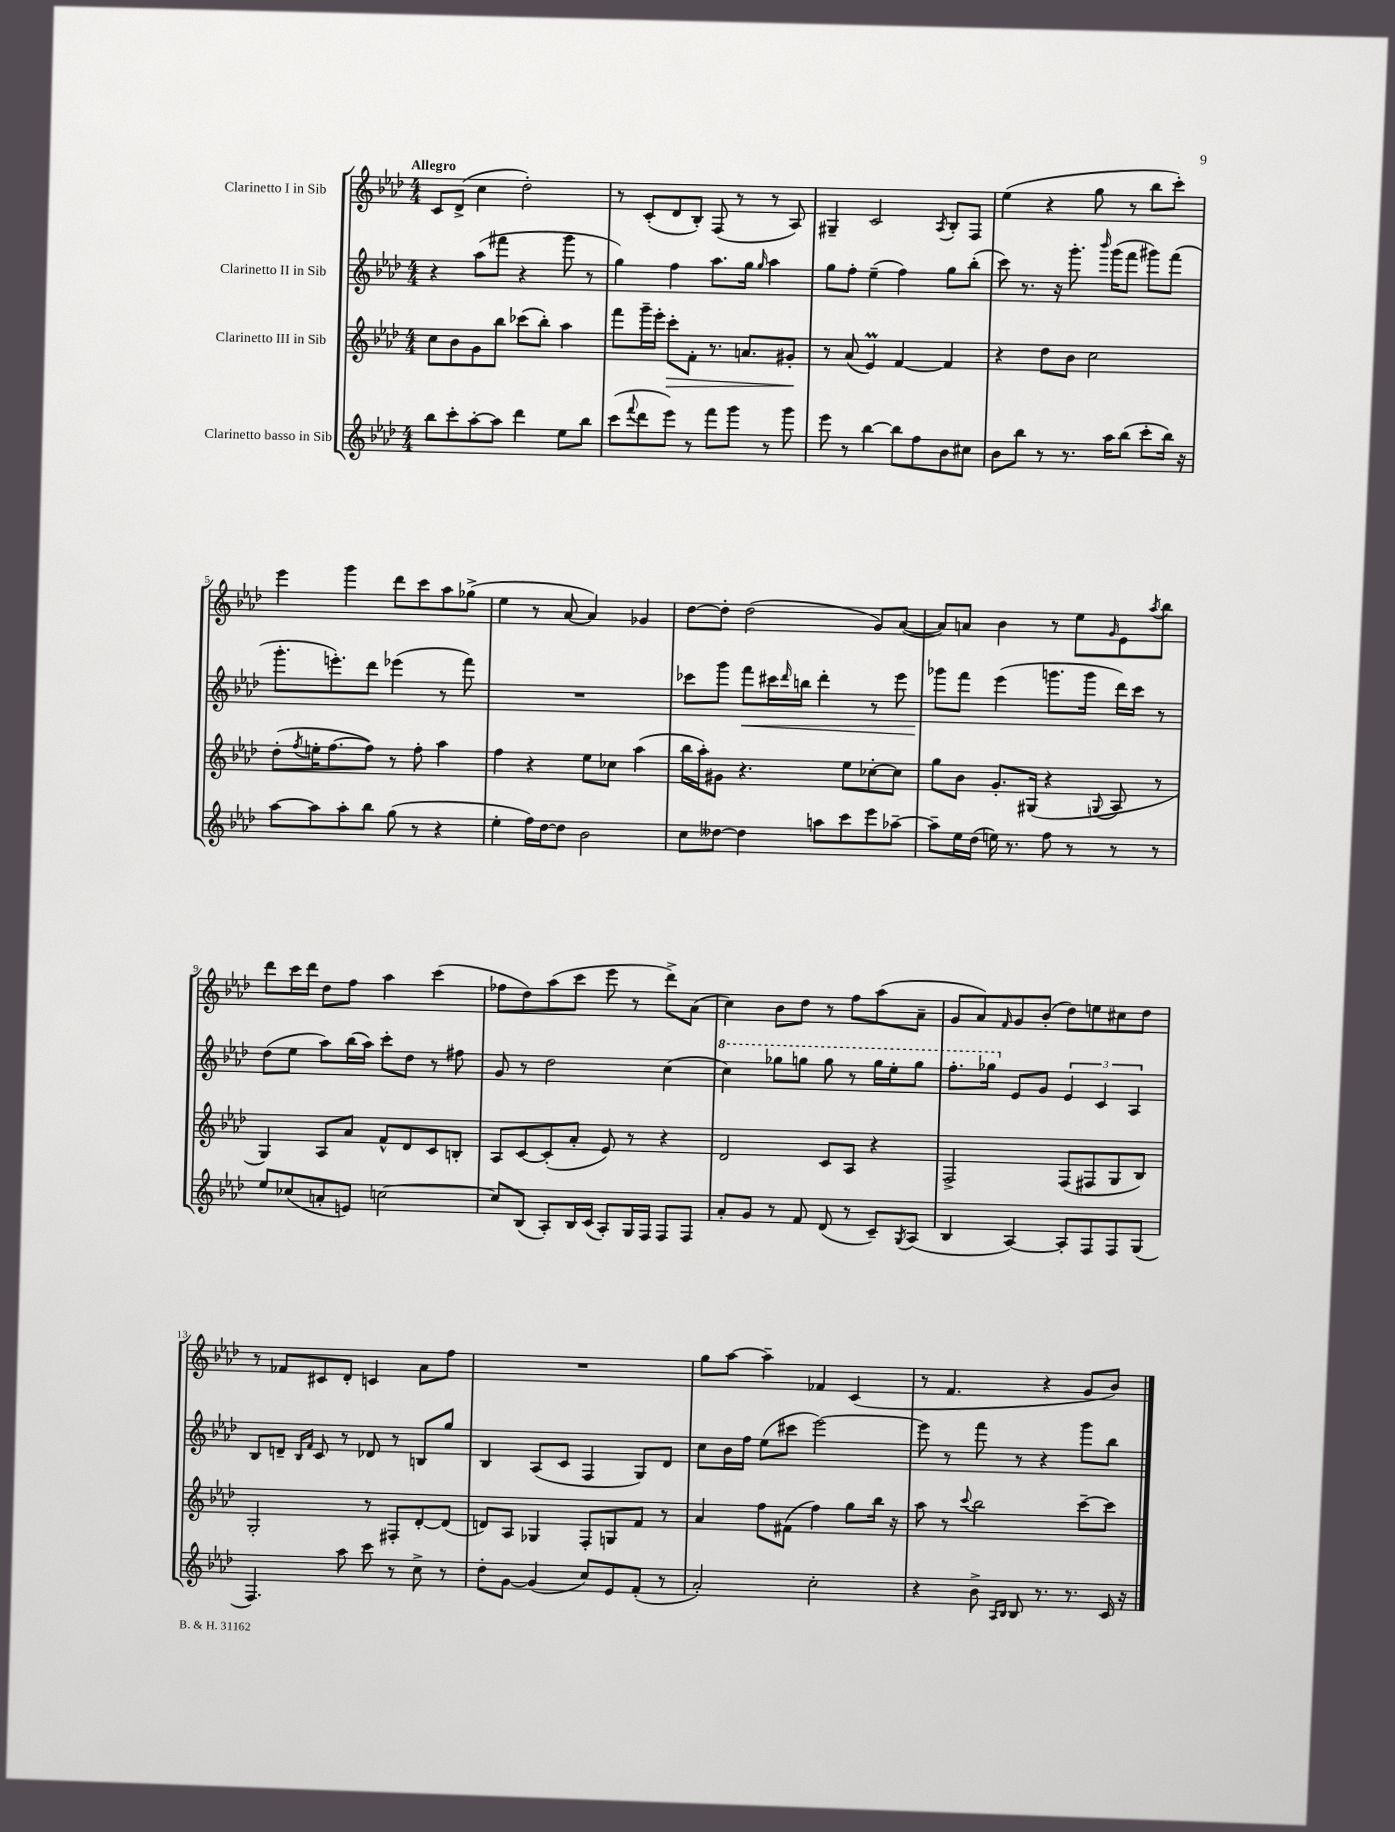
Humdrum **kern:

**kern	**kern	**kern	**kern
*staff4	*staff3	*staff2	*staff1
*clefG2	*clefG2	*clefG2	*clefG2
*k[b-e-a-d-]	*k[b-e-a-d-]	*k[b-e-a-d-]	*k[b-e-a-d-]
*M4/4	*M4/4	*M4/4	*M4/4
8bb-	8cc	4r	8c
8ccc'	8b-	.	(8d-^
[8aa-'	8g	(8aa-	4cc
8aa-]	8bb-	8fff#	.
4ddd-	(8ccc-	4r	2dd-')
.	8bb-')	.	.
8ee-	4aa-	8ggg	.
8bb-	.	8r	.
=	=	=	=
(8ccc	8fff	4gg)	8r
8qqfff	.	.	.
8ddd-	16ggg~	.	(8c'
.	16eee-'	.	.
8eee-)	8ccc'	4ff	8d-
8r	8f'	.	8B-')
8fff	8.r	8.aa-	(8F
8ggg	.	.	8r
.	8.a	16gg	.
.	.	16qqgg	.
8r	.	4aa-	8r
8ggg	8g#'	.	8A-)
=	=	=	=
8eee-	8r	8gg	4G#~
8r	(8a-	8ff'	.
[4bb-	4e-)	(4ee-~	2c
8bb-]	[4f	4ff)	.
8ff	.	.	.
.	.	.	8qA-
8b-	4f]	8gg	8B-'
8cc#	.	(8bb-'	8F
=	=	=	=
8b-	4r	8ccc)	(4ee-
8bb-	.	8.r	.
8r	8dd-	.	4r
.	.	16r	.
8.r	8b-	8.ggg'	.
.	2cc	.	8gg
.	.	16qqbbb-	.
16aa-	.	(16ggg	.
(8bb-	.	8fff	8r
8ccc'	.	8ggg#)	8bb-
16bb-)	.	(8fff	8ccc')
16r	.	.	.
=	=	=	=
[8aa-	(8dd-'	8.ggg'	4eee-
.	8qff	.	.
8aa-]	16ee'	.	.
.	[8.ff	8.eee')	.
8aa-'	.	.	4ggg
8bb-	8ff])	8ddd-	.
(8gg	8r	(4eee-	8ddd-
8r	8ff'	.	8ccc
4r	4aa-	8r	8aa-
.	.	8fff)	(8gg-^
=	=	=	=
4ee-'	4ff	1r	4ee-
16ff)	4r	.	8r
[16dd-	.	.	.
8dd-]	.	.	[8a-
2b-	8ee-	.	4a-])
.	8cc-	.	.
.	(4aa-	.	4g-
=	=	=	=
8cc	16bb-	8ccc-	[8dd-
.	16aa-')	.	.
[8dd--	8g#	8ggg	8dd-']
4dd--]	4.r	8fff	(2dd-
.	.	16ccc#	.
.	.	16qqddd-	.
.	.	16bb	.
8aa	.	4ddd-'	.
8ccc	8ee-	.	.
8eee-	[8cc-'	8r	8g)
[8aa-~	8cc-]	8eee-	([8a-
=	=	=	=
8aa-~]	8gg	8ggg-	8a-])
16ee-	8b-	8fff	8a
(16dd-	.	.	.
16ee)	8.g'	(4eee-	4b-
8.r	.	.	.
.	(16G#	.	.
8ff	4r	8.ggg	8r
8r	.	.	8ee-
.	.	16ggg	.
.	8qqG	.	16qqg
8r	8A-	16ddd-)	8e-
.	.	16ccc	.
.	.	.	8qaa-
8r	8r	8r	8bb-
=	=	=	=
8ee-	4G)	(8dd-	8ddd-
(8cc-	.	8ee-	16ccc
.	.	.	16ddd-
8a'	8A-	8aa-)	8dd-
8e)	8a-	(16bb-	8ff
.	.	16aa-)	.
[2cc	8f^^	8ccc'	4aa-
.	8d-	8dd-	.
.	8c	8r	(4ccc
.	8B'	8ff#	.
=	=	=	=
8cc]	8A-	8g	8ff-
(8B-	[8c	8r	8dd-)
8A-')	(8c']	2dd-	(8aa-
16B-	8a-'	.	8ccc
(16c	.	.	.
8A-')	8e-)	.	8eee-
16G	8r	.	8r
16F	.	.	.
8F	4r	(4cc	8ddd-^)
8F	.	.	(8a-
=	=	=	=
8a-'	2d-	4ccc)	4cc)
8g	.	.	.
8r	.	8ggg-	8b-
8f	.	8ggg	8dd-
(8d-	8c	8ggg	8r
8r	8A-	8r	8ff
8c~)	4r	16ggg	(8aa-
.	.	16eee-'	.
8qG	.	.	.
(8A-	.	8ggg	8a-~
=	=	=	=
4B-	2F^	8.fff'	8g
.	.	.	8a-)
.	.	16ggg-	.
.	.	.	16qqf
[4A-)	.	8e-	8g
.	.	8g	(8b-'
8A-']	(8F	6e-	8dd-)
8F	8F#	.	8ee
.	.	6c	.
8F	8G	.	8cc#
.	.	6A-	.
(8G	8B-)	.	8dd-
=	=	=	=
4.F)	2G'	8B-	8r
.	.	8d~	8f-
.	.	16qqB-	.
.	.	16qqf	.
.	.	8c	8c#
8aa-	.	8r	8d-'
8ccc	8r	8d-	4c
8r	8F#'	8r	.
8cc^	[8d-'	8B	8a-
8r	(8d-]	8gg	8ff
=	=	=	=
8dd-'	8d)	4B-	1r
[8g	8A-	.	.
(4g]	4G-	(8A-	.
.	.	8c	.
8cc)	8F'	4F	.
8e-	8G	.	.
(8f'	8f	8G)	.
8r	8r	8d-	.
=	=	=	=
2a-')	4a-	8cc	8gg
.	.	16b-	[8aa-
.	.	16ff	.
.	8ff	(8ee-	4aa-~]
.	(8f#	8ccc#	.
2cc'	4ff)	[2eee-)	4f-
.	8gg	.	(4c
.	16bb-	.	.
.	16r	.	.
=	=	=	=
4r	8aa-	8eee-]	8r
.	8r	8r	4.f
.	8qqccc	.	.
8b-^	2bb-	8fff	.
16qqA-	.	.	.
16qqB-	.	.	.
8B-	.	8r	.
8.r	.	4r	4r
8.r	.	.	.
.	[8ccc~	8ggg	8g
16c	8ccc]	8bb-	8b-)
16r	.	.	.
==	==	==	==
*-	*-	*-	*-
